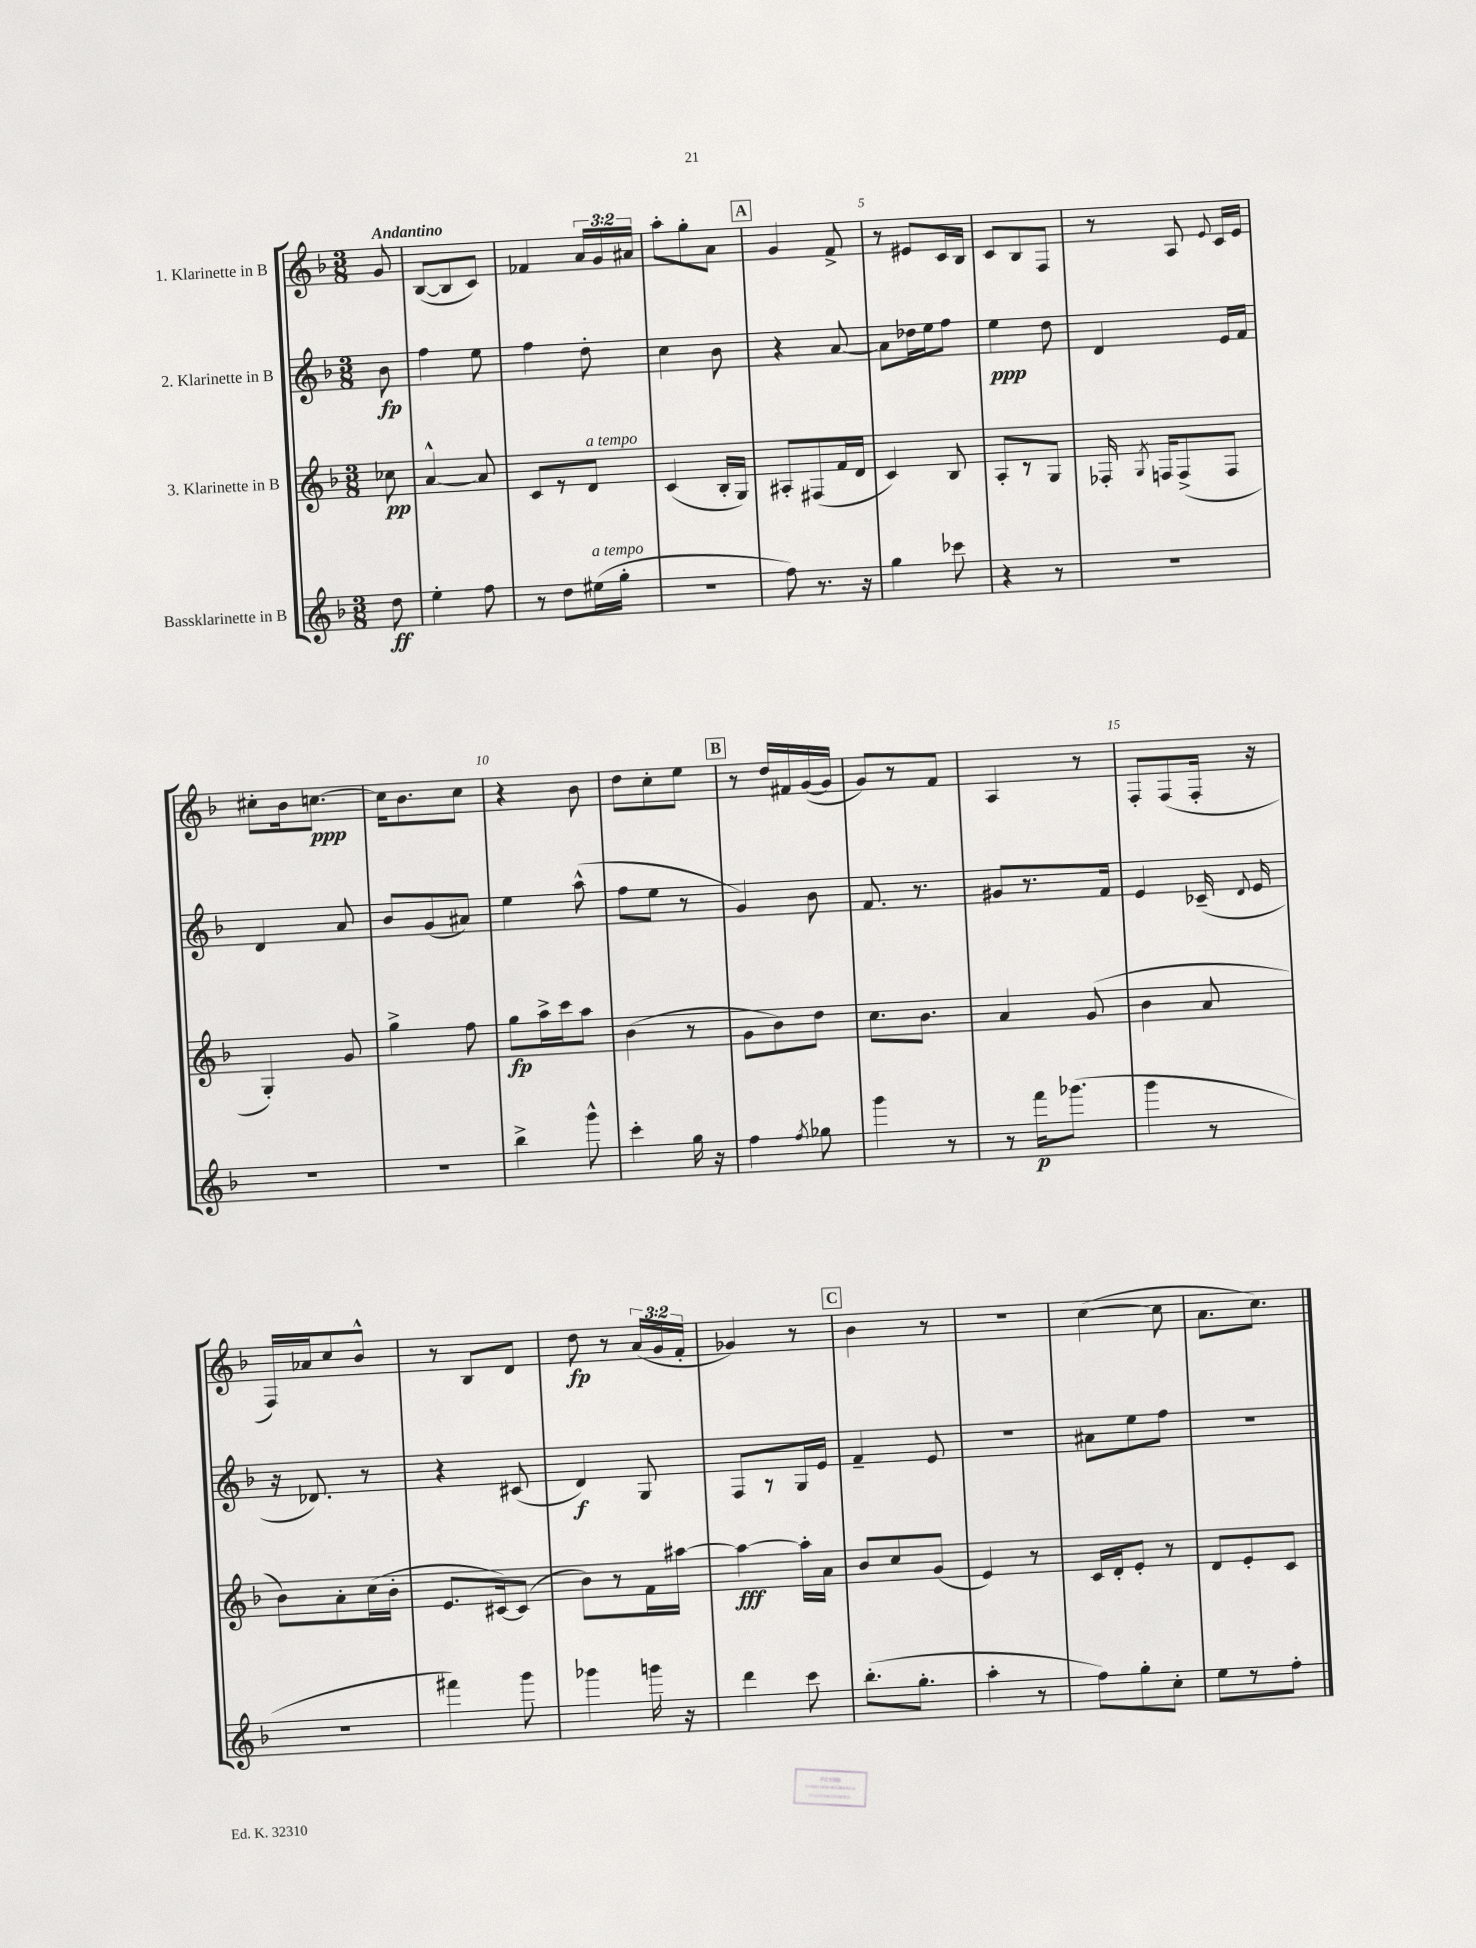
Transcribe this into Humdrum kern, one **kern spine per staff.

**kern	**kern	**kern	**kern
*staff4	*staff3	*staff2	*staff1
*clefG2	*clefG2	*clefG2	*clefG2
*k[b-]	*k[b-]	*k[b-]	*k[b-]
*M3/8	*M3/8	*M3/8	*M3/8
8dd	8cc-	8b-	8g
=	=	=	=
4ee'	[4a^^	4ff	([8B-
.	.	.	8B-]
8ff	8a]	8ee	8c)
=	=	=	=
8r	8c	4ff	4f-
8dd	8r	.	.
(16ee#	8d	8dd'	24a
.	.	.	24g
16gg'	.	.	.
.	.	.	24a#
=	=	=	=
4.r	(4c	4cc	8aa'
.	.	.	8gg'
.	16B-'	8b-	8a
.	16G)	.	.
=	=	=	=
8ff)	8A#'	4r	4g
8.r	(8F#	.	.
.	16f	[8a	8f^
16r	16d	.	.
=	=	=	=
4gg	4c)	8a]	8r
.	.	16dd-	8e#
.	.	16ee	.
8ccc-	8B-	8ff	16c
.	.	.	16B-
=	=	=	=
4r	8A'	4ee	8c
.	8r	.	8B-
8r	8G	8dd	8F
=	=	=	=
4.r	16F-'	4d	8r
.	8qG	.	.
.	16F	.	.
.	(8F^	.	8A
.	.	.	8qqe
.	8F	16e	16c
.	.	16f	16e
=	=	=	=
4.r	4G')	4d	8cc#'
.	.	.	16b-
.	.	.	[8.cc
.	8g	8a	.
=	=	=	=
4.r	4gg^	8b-	16cc]
.	.	.	8.b-
.	.	(8g	.
.	8ff	8a#)	8cc
=	=	=	=
4bb-^	8gg	4ee	4r
.	16aa^	.	.
.	16ccc	.	.
8ggg^^	8aa	(8aa^^	8b-
=	=	=	=
4ccc'	(4b-	8ff	8dd
.	.	8ee	8cc'
16gg	8r	8r	8ee
16r	.	.	.
=	=	=	=
4ff	8g	4g)	8r
.	8b-)	.	16dd
.	.	.	16f#
8qff	.	.	.
8gg-	8dd	8b-	([16g
.	.	.	16g]
=	=	=	=
4ggg	8.cc	8.f	8g)
.	.	.	8r
.	8.b-	8.r	.
8r	.	.	8f
=	=	=	=
8r	4a	8g#	4A
16fff	.	8.r	.
(8.ggg-	.	.	.
.	(8g	.	8r
.	.	16f	.
=	=	=	=
4ggg	4b-	4e	8F'
.	.	.	(8F
8r	8a	(16c-~	16F'
.	.	8qqd	.
.	.	16e	16r
=	=	=	=
4.r	8b-)	16r	16F)
.	.	8.d-)	16a-
.	8a'	.	8cc
.	(16cc	8r	8b-^^
.	16b-'	.	.
=	=	=	=
4fff#)	8.e	4r	8r
.	.	.	8B-
.	[16c#)	.	.
8ggg	(8c#]	(8c#	8d
=	=	=	=
4ggg-	8b-)	4d)	8dd
.	8r	.	8r
16ggg	16f	8G	(24a
.	.	.	24g
16r	[16aa#	.	.
.	.	.	24f'
=	=	=	=
4ddd	4aa#_	8F	4g-)
.	.	8r	.
8ccc	16aa#']	16G	8r
.	16a	16e	.
=	=	=	=
(8.bb-'	8b-	4f~	4b-
.	8cc	.	.
8.gg'	.	.	.
.	(8g	8e	8r
=	=	=	=
4aa'	4e)	4.r	4.r
8r	8r	.	.
=	=	=	=
8ff)	16c	8a#	([4cc
.	16d'	.	.
8gg'	8e'	8ee	.
8cc'	8r	8ff	8cc]
=	=	=	=
8ee	8d	4.r	8.a
8r	8e'	.	.
.	.	.	8.cc)
8ff'	8c	.	.
==	==	==	==
*-	*-	*-	*-
